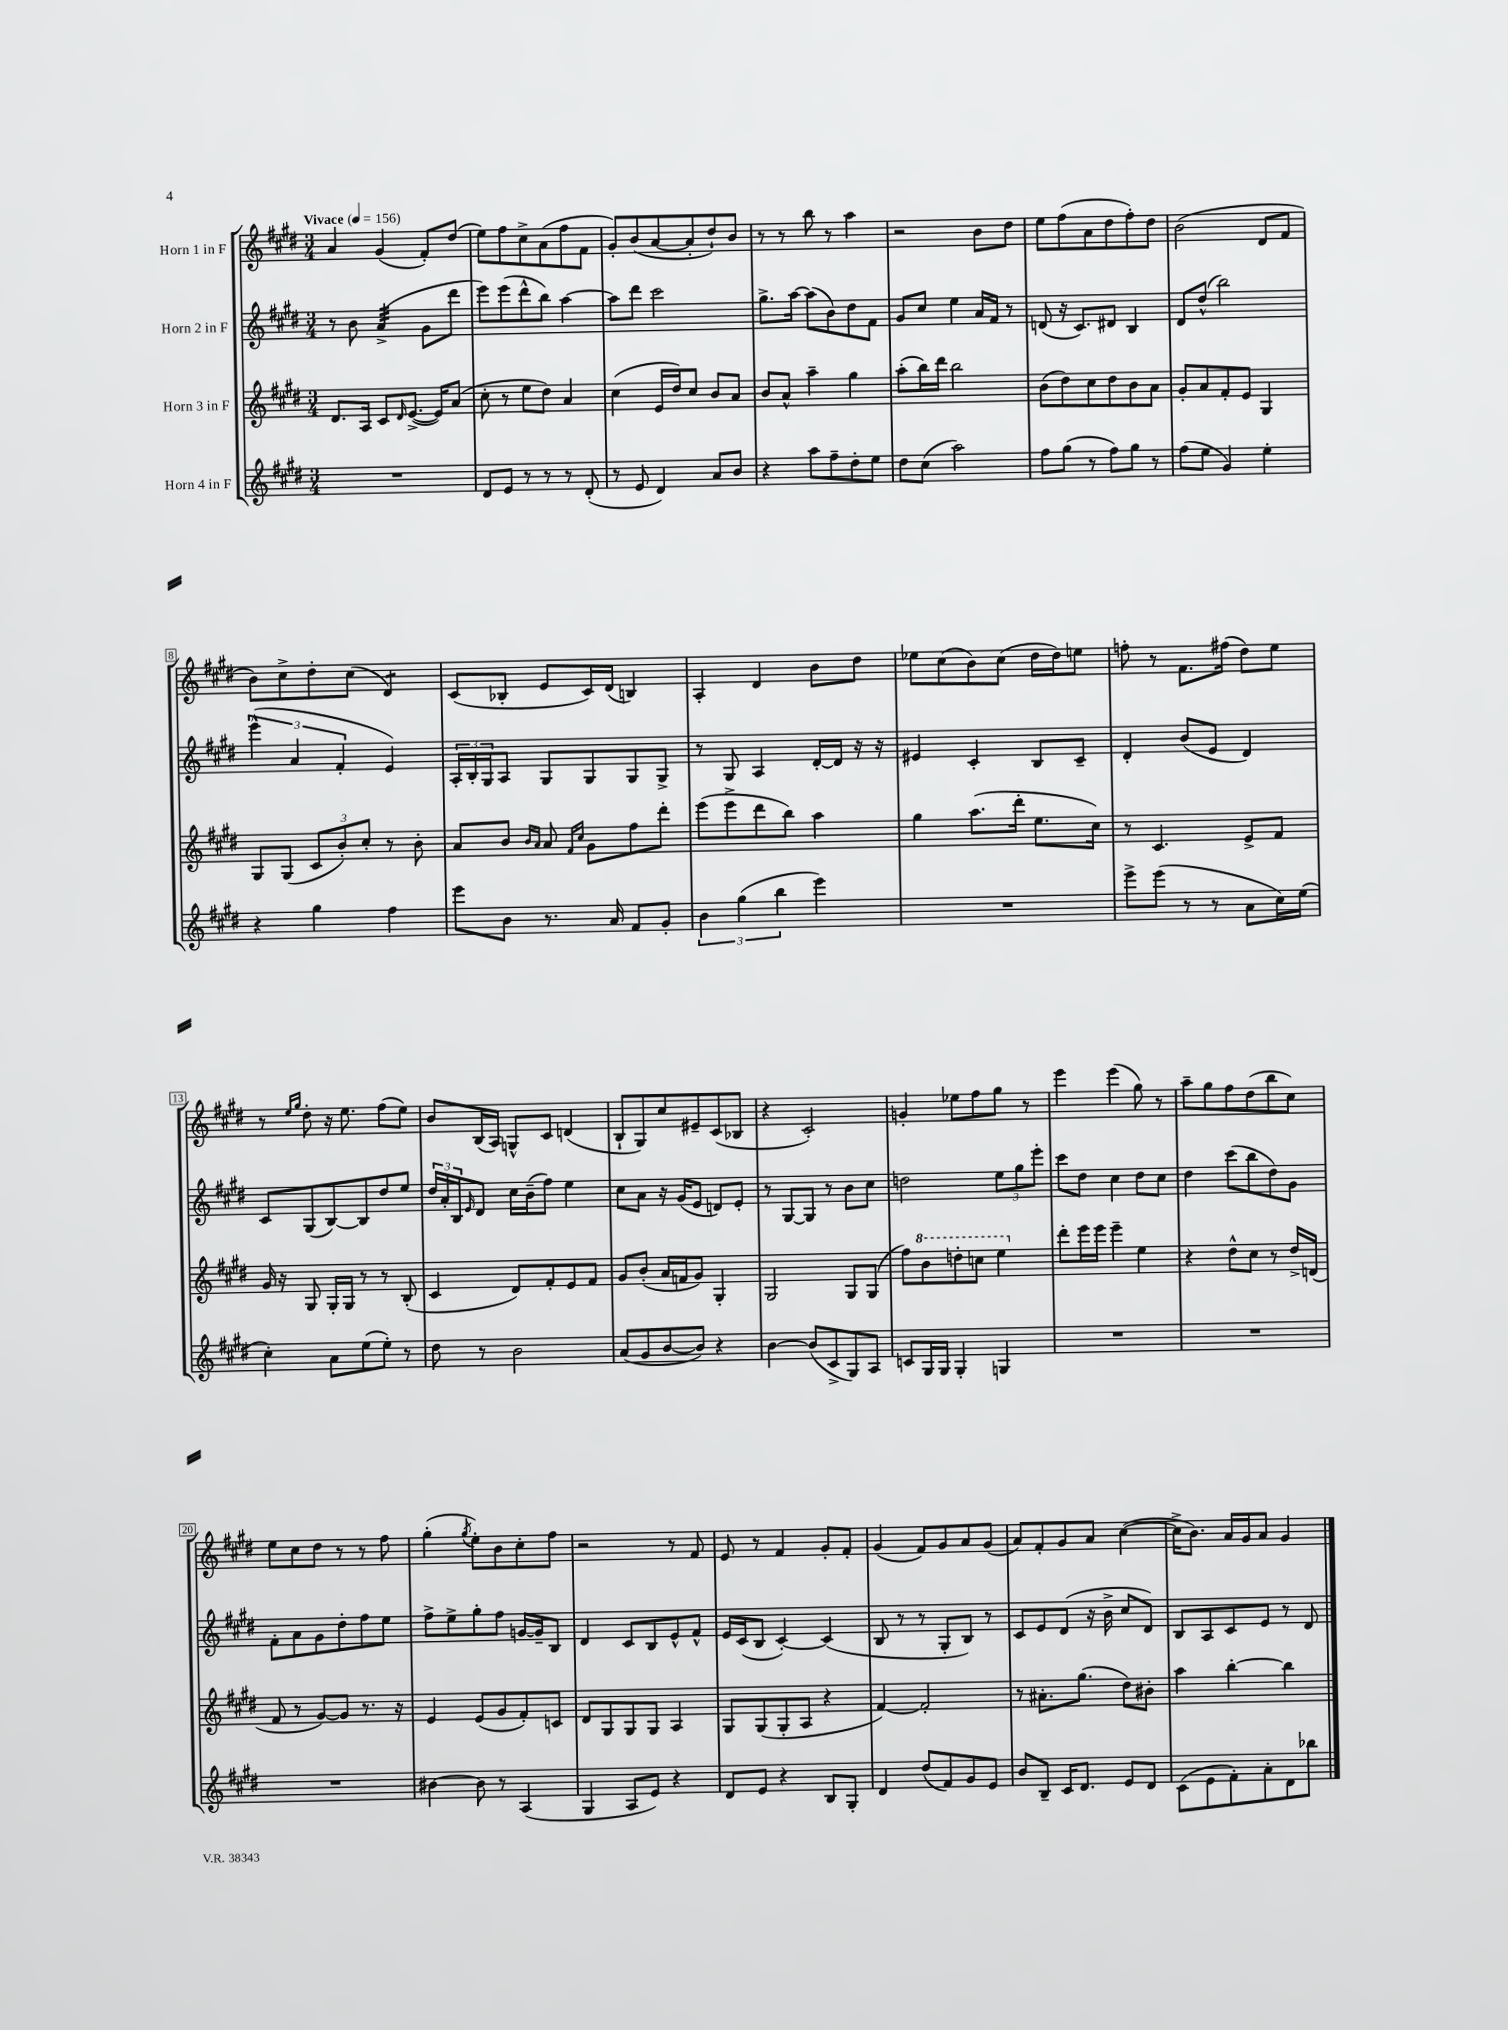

**kern	**kern	**kern	**kern
*staff4	*staff3	*staff2	*staff1
*clefG2	*clefG2	*clefG2	*clefG2
*k[f#c#g#d#]	*k[f#c#g#d#]	*k[f#c#g#d#]	*k[f#c#g#d#]
*M3/4	*M3/4	*M3/4	*M3/4
*MM156	*MM156	*MM156	*MM156
2.r	8.d#	8r	4a
.	.	8b	.
.	16A	.	.
.	8c#	(4a^	(4g#
.	16qqd#	.	.
.	([8.e^	.	.
.	.	8g#	8f#')
.	16e])	.	.
.	(8a	8ddd#	(8dd#
=	=	=	=
8d#	8cc#'	8eee)	8ee)
8e	8r	(8eee	8ff#
8r	8ee	8ddd#^^	8cc#^
8r	8dd#)	8bb)	(8a
8r	4a	[4aa	8ff#
(8d#'	.	.	8f#
=	=	=	=
8r	(4cc#	8aa]	8g#')
8e	.	8ddd#	(8b
4d#)	16e	2ccc#	[8a
.	16dd#)	.	.
.	8cc#	.	8a']
8a	8b	.	8dd#`)
8b	8a	.	8b
=	=	=	=
4r	8b	8.gg#^	8r
.	8a^^	.	8r
.	.	[16aa	.
8aa	4aa~	(8aa]	8bb
8ff#~	.	8b)	8r
8dd#'	4gg#	8dd#	4aa
8ee	.	8f#	.
=	=	=	=
8dd#	(8aa'	8g#	2r
(8cc#	16bb)	8cc#	.
.	16ddd#	.	.
2aa)	2bb	4ee	.
.	.	16a	8b
.	.	16f#	.
.	.	8r	8dd#
=	=	=	=
8ff#	(8b	(8d	8ee
(8gg#	8dd#)	16r	(8ff#
.	.	8.c#)	.
8r	8cc#	.	8a
8ff#)	8dd#	8d#	8dd#
8gg#	8b	4B	8ff#')
8r	8a	.	8dd#
=	=	=	=
(8ff#	8g#'	8d#	(2b
8ee	8a	(8dd#^^	.
4g#)	8f#'	2bb)	.
.	8e	.	.
4ee'	4G#	.	8d#
.	.	.	8f#
=	=	=	=
4r	8G#	(6eee^^	8b)
.	(8G#	.	8cc#^
.	.	6a	.
4gg#	12c#	.	8dd#'
.	12b')	6f#'	.
.	.	.	(8cc#
.	12cc#'	.	.
4ff#	8r	4e)	4d#)
.	8b'	.	.
=	=	=	=
8eee	8a	24A'	(8c#
.	.	24B'	.
.	.	24G#	.
8b	8b	8A	8B-'
.	16qqb	.	.
.	16qqa	.	.
8.r	8a	8G#	8e
.	16qqf#	.	.
.	16qqcc#	.	.
.	8g#	8G#	16c#)
16a	.	.	(16d#
8f#	8ff#	8G#	4B)
8g#'	8ddd#'	8G#^	.
=	=	=	=
6b	(8eee	8r	4A'
.	8eee^	8G#	.
(6gg#	.	.	.
.	8ddd#	4A	4d#
6bb	.	.	.
.	8bb)	.	.
4eee)	4aa	[16d#'	8b
.	.	16d#]	.
.	.	16r	8dd#
.	.	16r	.
=	=	=	=
2.r	4gg#	4e#	8ee-
.	.	.	(8cc#
.	(8.aa	4c#'	8b)
.	.	.	(8cc#
.	16ddd#'	.	.
.	8.ee	8B	16dd#
.	.	.	16dd#)
.	.	8c#~	8ee
.	16cc#)	.	.
=	=	=	=
8eee^	8r	4d#'	8ff'
(8eee	4.c#	.	8r
8r	.	(8b	8.f#
8r	.	8e	.
.	.	.	(16ff#
8a	8e^	4d#)	8dd#)
16cc#)	8f#	.	8ee
(16ee	.	.	.
=	=	=	=
4cc#')	16g#	8c#	8r
.	16r	.	.
.	.	.	16qqee
.	.	.	16qqgg#
.	8G#	(8G#	8dd#'
8a	16G#'	[8B)	16r
.	16G#	.	8.ee
(8ee	8r	8B]	.
8ee')	8r	8dd#	(8ff#
8r	(8B'	8ee	8ee)
=	=	=	=
8dd#	4c#	24dd#	8b
.	.	24a'	.
.	.	24B	.
.	.	16qqe	.
8r	.	8d#	(16B
.	.	.	16A)
2b	8d#)	16cc#	8G^^
.	.	(16b~	.
.	8f#'	8ff#)	8c#
.	8e	4ee	(4d
.	8f#	.	.
=	=	=	=
(8a	8g#	8cc#	8B`
8g#	(8b'	8a	8G#)
[8b	16a	16r	8cc#
.	16f	(16g#	.
8b])	8g#)	8e	8e#~
4r	4G#'	8d)	(8c#
.	.	8e'	8B-
=	=	=	=
[4b	2G#	8r	4r
.	.	[8G#	.
(8b]	.	8G#]	2c#')
8c#^	.	8r	.
8G#)	8G#	8b	.
8A	(8G#	8cc#	.
=	=	=	=
8c	8ff#)	2dd	4g'
16G#	8bb	.	.
16G#	.	.	.
4G#'	8ddd'	.	8ee-
.	8ccc	.	8ff#
4G	4eee	12ee	8gg#
.	.	12gg#	.
.	.	.	8r
.	.	12eee'	.
=	=	=	=
2.r	8ddd#'	8ccc#	4eee
.	16eee	8dd#	.
.	16eee	.	.
.	4eee~	4cc#	(4eee
.	4ee	8dd#	8gg#)
.	.	8cc#	8r
=	=	=	=
2.r	4r	4dd#	8aa~
.	.	.	8gg#
.	8dd#^^	(8ccc#	8ff#
.	8cc#	8bb	(8dd#
.	8r	8dd#)	8bb
.	16dd#^	8g#	8cc#)
.	(16d	.	.
=	=	=	=
2.r	8f#	8f#'	8ee
.	8r	8a	8cc#
.	[8g#)	8g#	8dd#
.	8g#]	8dd#'	8r
.	8.r	8ff#	8r
.	.	8ee	8ff#
.	16r	.	.
=	=	=	=
[4b#	4e	8ff#^	(4gg#'
.	.	8ee^	.
.	.	.	8qgg#
8b#]	(8e	8gg#'	8ee')
8r	8g#	8ff#	8b
(4A	8f#')	[16g	8cc#'
.	.	16g~]	.
.	8c	8B	8ff#
=	=	=	=
4G#	8d#	4d#	2r
.	8G#	.	.
8A	8G#	8c#	.
8e)	8G#	8B	.
4r	4A	8e^^	8r
.	.	8f#^^	8f#
=	=	=	=
8d#	8G#	16e	8e
.	.	(16c#	.
8e	(8G#	8B	8r
4r	8G#'	[4c#')	4f#
.	8A	.	.
8B	4r	(4c#]	8g#'
8G#'	.	.	8f#'
=	=	=	=
4d#	[4f#)	8B	(4g#
.	.	8r	.
(8dd#	2f#']	8r	8f#)
8f#)	.	8G#'	8g#
8g#	.	8B)	8a
8e	.	8r	(8g#
=	=	=	=
8b	8r	8c#	8a)
8B~	8.a#'	8e	8f#'
16c#	.	(8d#	8g#
8.d#	(8.gg#	.	.
.	.	16r	8a
.	.	16b^	.
8e	8dd#)	8cc#	([4cc#
8d#	8b#'	8d#)	.
=	=	=	=
(8c#	4aa	8B	16cc#^]
.	.	.	8.b)
8e	.	8A	.
8f#')	[4bb'	8c#	16a
.	.	.	16g#
8a'	.	8e	8a
8d#	4bb]	8r	4g#
8bb-	.	8d#	.
==	==	==	==
*-	*-	*-	*-
